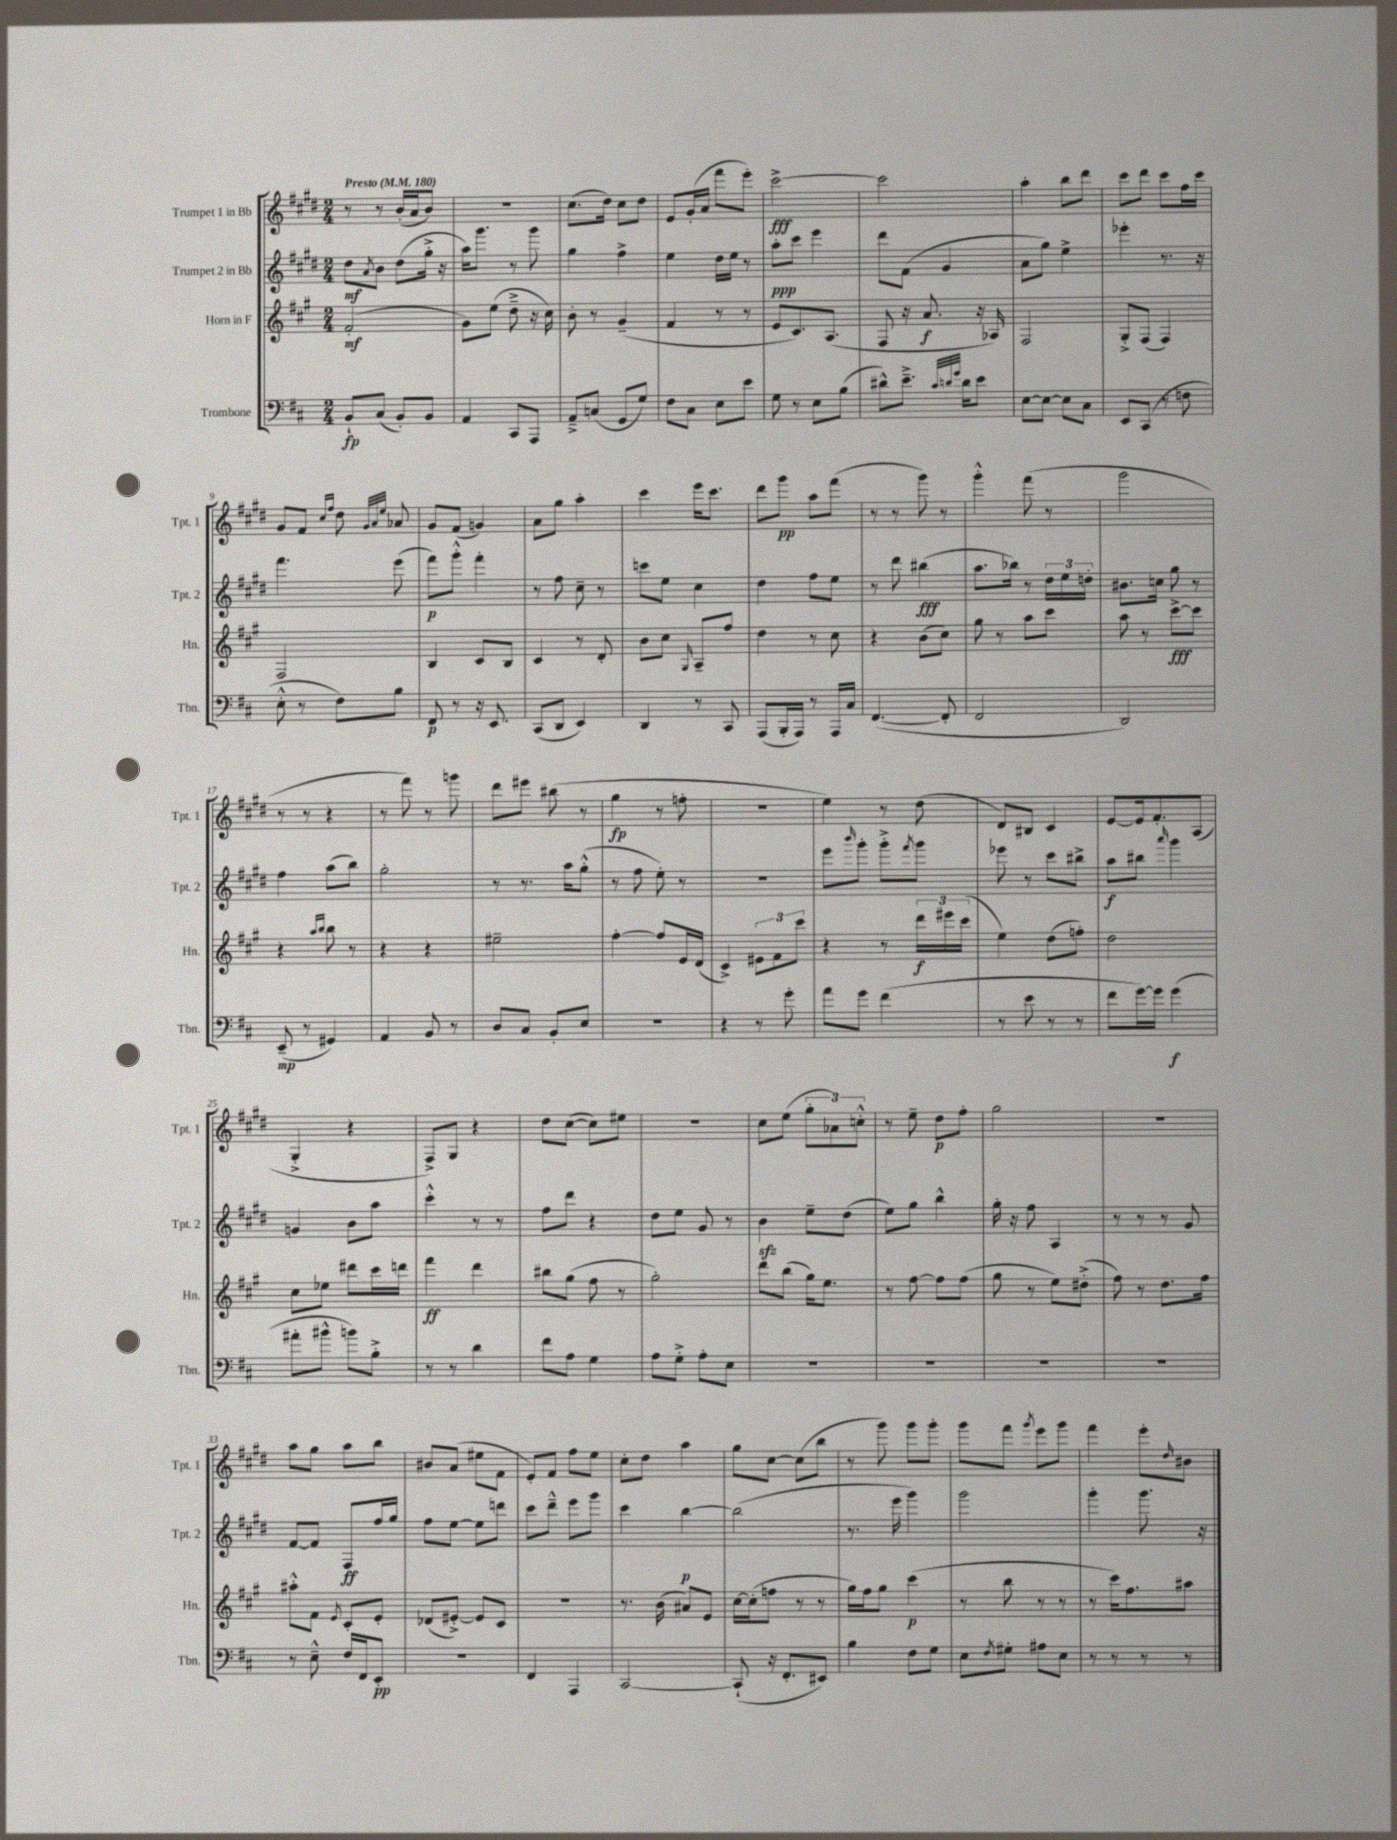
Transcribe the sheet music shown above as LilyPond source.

<<
\new StaffGroup <<
\new Staff = "s0" \with { instrumentName = "Trumpet 1 in Bb" shortInstrumentName = "Tpt. 1" } {
    \clef treble \key e \major \numericTimeSignature \time 2/4 \tempo "Presto" 4 = 180
    r8 r8 b'16-.( a'16 b'8) |
    R2 |
    cis''8.( dis''16) cis''8 dis''8 |
    e'8 gis'16-.( a'16 fis'''8 e'''8-.) |
    cis'''2~->\fff |
    cis'''2 |
    a''4-. b''8 dis'''8 |
    cis'''8 dis'''8 cis'''8 fis''16 cis'''16 |
    gis'8 fis'8 \grace { cis''16 fis''16 } dis''8 \grace { gis'32 a'32 e''32 } aes'8 |
    gis'8 fis'8( g'4) |
    a'8 gis''8 a''4-. |
    cis'''4 e'''16 cis'''8. |
    dis'''8 gis'''8\pp a''8 fis'''8( |
    r8 r8 gis'''8) r8 |
    gis'''4-.-^ fis'''8( r8 |
    gis'''2 |
    r8 r8 r4 |
    r8 fis'''8) r8 g'''8 |
    dis'''8 eis'''8 bis''8( r8 |
    gis''4\fp r8 f''8-. |
    r2 |
    e''4) r8 dis''8( |
    dis'8) bis8 cis'4 |
    e'8~ e'16 fis'8.-. a8( |
    gis4-.-> r4 |
    fis8->) gis8 r4 |
    dis''8 cis''8~( cis''8) eis''8 |
    R2 |
    cis''8 e''8( \tuplet 3/2 { gis''8-. aes'8) c''8-.-^ } |
    r8 e''8-- dis''8\p fis''8-. |
    gis''2 |
    R2 |
    a''8 gis''8 a''8 b''8 |
    bis'8 a'8( eis''8 fis'8 |
    e'8-.) fis'8 fis''8 e''8 |
    cis''8-. dis''8 a''4 |
    gis''8 cis''8~ cis''8( b''8 |
    r8 gis'''8) gis'''8 gis'''8-. |
    gis'''8 fis'''8 \acciaccatura { gis'''8 } e'''8 gis'''8 |
    fis'''4 e'''8-. \grace { dis''16 } bis'8 \bar "|." |
}
\new Staff = "s1" \with { instrumentName = "Trumpet 2 in Bb" shortInstrumentName = "Tpt. 2" } {
    \clef treble \key e \major \numericTimeSignature \time 2/4
    dis''8\mf \acciaccatura { a'8 } b'8 dis''8( gis''16-.-> r16 |
    a''16) gis'''8. r8 gis'''8 |
    gis''4 fis''4-> |
    e''4 dis''16 e''16 r8 |
    a''8-.\ppp cis'''8 e'''4 |
    dis'''8 fis'8( gis'4 |
    a'8 gis''8) e''4-> |
    ees'''4-. r8. r16 |
    fis'''4. e'''8( |
    fis'''8\p) gis'''8-.-^ fis'''4-. |
    r8 fis''8 cis''8-- r8 |
    c'''8 e''8 cis''4 |
    dis''4 fis''8 e''8 |
    r8 dis'''8 bis''4\fff( |
    a''8. bes''16) r8 \tuplet 3/2 { dis''16 e''16 d''16-. } |
    bis'8. c''16 gis''8 r8 |
    fis''4 a''8( b''8) |
    gis''2-. |
    r8 r8. a''16 gis''8-.-^( |
    r8 fis''8 e''8-.) r8 |
    r2 |
    e'''8 \grace { b'''16 } gis'''8-. gis'''8-.-> \acciaccatura { fis'''8 } gis'''8 |
    ees'''8 r8 cis'''8 bis''8-> |
    a''8\f bis''8 \grace { a'''16 } gis'''4 |
    g'4 b'8 a''8 |
    cis'''4-.-^ r8 r8 |
    fis''8 dis'''8 r4 |
    dis''8 e''8 gis'8 r8 |
    b'4\sfz e''8-- dis''8( |
    e''8) gis''8 b''4-^ |
    gis''16-. r16 fis''8 a4 |
    r8 r8 r8 gis'8 |
    fis'8~ fis'8 fis8\ff fis''16 gis''16 |
    fis''8 e''8~ e''8 d'''8 |
    cis'''8 dis'''8---^ e'''8 gis'''8 |
    cis'''4 b''4~\p |
    b''2( |
    r8. e'''16 gis'''4) |
    gis'''2 |
    gis'''4-. gis'''8. r16 \bar "|." |
}
\new Staff = "s2" \with { instrumentName = "Horn in F" shortInstrumentName = "Hn." } {
    \clef treble \key a \major \numericTimeSignature \time 2/4
    fis'2-.\mf( |
    gis'8) e''8( d''8---> r16 cis''16) |
    b'8-. r8 gis'4--( |
    fis'4 r8 r8 |
    e'8 cis'8.) a8.( |
    fis8 r16 a'8.\f r16 aes16) |
    fis2 |
    gis8-.-> fis8( fis4) |
    fis2 |
    b4 cis'8 b8 |
    cis'4 r8 d'8-. |
    b'8 cis''8 \grace { gis16 } a8-- fis''8 |
    d''4 r8 cis''8 |
    r4 b'8( cis''8) |
    gis''8 r8 a''8 cis'''8 |
    a''8 r8 cis'''8~->\fff cis'''8 |
    r4 \grace { a''16 b''16 } b''8 r8 |
    r4 r4 |
    eis''2-- |
    fis''4~-. fis''8 e'16 d'16( |
    cis'4->) \tuplet 3/2 { eis'8 fis'8 cis'''8 } |
    r4 r8 \tuplet 3/2 { d'''16\f eis'''16 cis'''16( } |
    e''4) d''8( f''8-.) |
    d''2 |
    cis''8 ees''8 dis'''8 cis'''16 d'''16 |
    fis'''4\ff d'''4 |
    bis''8 gis''8( fis''8 r8 |
    gis''2-.) |
    d'''8 b''8( gis''16) e''8. |
    r8 fis''8~ fis''8 fis''8( |
    gis''8 r8 e''8) dis''8-.->( |
    fis''8) r8 d''8. fis''16 |
    ais''8-.-^ fis'8 \acciaccatura { e'8 } cis'8-. e'8-. |
    des'8( eis'8~-.->) eis'8 cis'8 |
    R2 |
    r8. b'16( ais'8) e'8 |
    cis''16~ cis''16-.( f''8 r8 r8 |
    gis''16) fis''16 gis''8 cis'''4\p( |
    r8 b''8 r8 r8 |
    r8 cis'''16) fis''8. ais''8 \bar "|." |
}
\new Staff = "s3" \with { instrumentName = "Trombone" shortInstrumentName = "Tbn." } {
    \clef bass \key d \major \numericTimeSignature \time 2/4
    b,8-!\fp cis8( b,8-.) b,8 |
    a,4 cis,8 a,,8 |
    a,8---> c8( g,8 g8) |
    fis8 cis8 e8 e'8 |
    g8 r8 e8 b8( |
    dis'8-^) e'8.---> \grace { cis'32 d'32 g'32 } d'16 e'8 |
    e8~ e8~ e8 cis8 |
    e,8 cis,8( r8 f8 |
    e8-.-^ r8 fis8) b8 |
    fis,8\p r8 r16 e,8. |
    cis,8( d,8 e,4) |
    d,4 r8 cis,8 |
    a,,8( b,,16-. a,,16) r8 a,,16 cis16 |
    fis,4.~( fis,8-. |
    fis,2 |
    d,2) |
    e,8--\mp( r8 gis,4) |
    a,4 b,8 r8 |
    d8 cis8 b,8-. e8 |
    R2 |
    r4 r8 g'8-. |
    a'8 g'8 fis'4( |
    r8 e'8 r8 r8 |
    fis'8 g'16~) g'16 g'4\f( |
    ais'8-. bis'8-^ b'8) b8-.-> |
    r8 r8 d'4 |
    fis'8 a8 g4 |
    a8 g8-.-> a8-. e8 |
    R2 |
    R2 |
    R2 |
    R2 |
    r8 e8---^ fis16 fis,16 e,8-.\pp |
    R2 |
    fis,4 a,,4 |
    cis,2~ |
    cis,8-!( r16 fis,8.-. eis,8) |
    b4 fis8 g8 |
    e8 \acciaccatura { fis8 } gis8-. ais8 e8 |
    r8 r8 r8 r8 \bar "|." |
}
>>
>>
